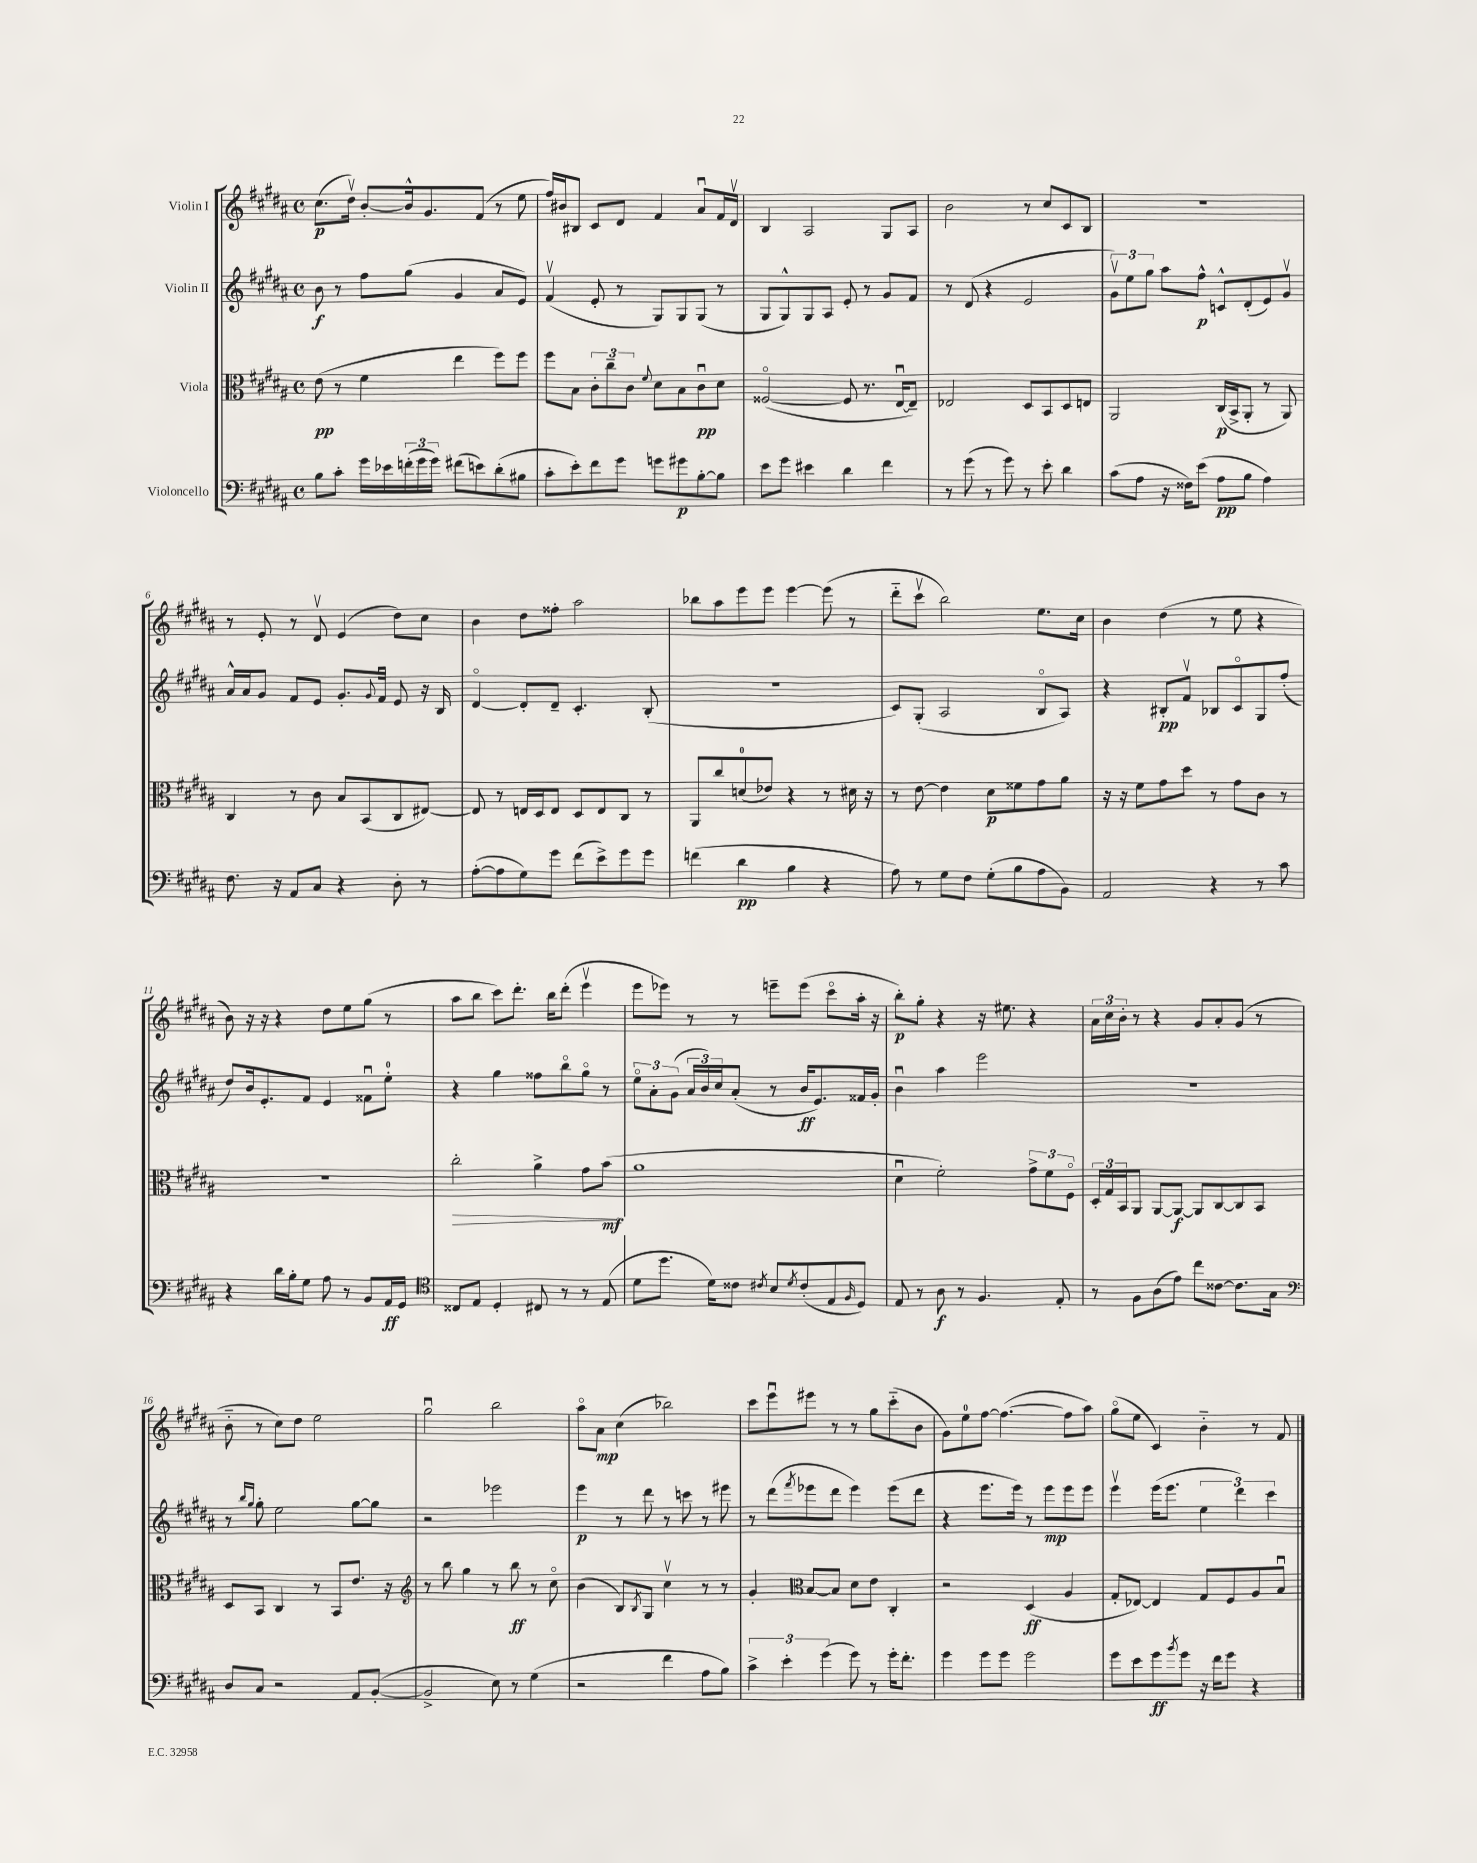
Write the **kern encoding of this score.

**kern	**kern	**kern	**kern
*staff4	*staff3	*staff2	*staff1
*clefF4	*clefC3	*clefG2	*clefG2
*k[f#c#g#d#a#]	*k[f#c#g#d#a#]	*k[f#c#g#d#a#]	*k[f#c#g#d#a#]
*M4/4	*M4/4	*M4/4	*M4/4
*met(c)	*met(c)	*met(c)	*met(c)
8B	(8e	8b	(8.cc#
8c#'	8r	8r	.
.	.	.	16dd#v)
16g#	4f#	8ff#	[8b'
16e-	.	.	.
(24f'	.	(8gg#	16b^^]
24g#	.	.	.
.	.	.	8.g#
24g#)	.	.	.
(8f#	4ee	4g#	.
8e)	.	.	(8f#
(8d#'	8ff#)	8a#	8r
8B#	8ff#	8e)	8ee
=	=	=	=
8c#'	8ff#	(4f#v	16ff#)
.	.	.	16b#
8e')	8B	.	8B#
8f#	12c#'	8e'	8c#
.	12cc#~	.	.
8g#	.	8r	8d#
.	12c#	.	.
.	8qqf#	.	.
8g	8d#	8G#)	4f#
8g#	8B	8G#	.
[8B'	8c#u	(8G#	8a#u
8B]	8d#	8r	16f#
.	.	.	16d#v
=	=	=	=
8e	([2F##o	8G#	4B
8g#	.	8G#^^)	.
4e#	.	8G#	2A#
.	.	8A#	.
4d#	8F##]	8e'	.
.	8.r	8r	.
4f#	.	8g#	8G#
.	[16Eu	.	.
.	8E~])	8f#	8A#
=	=	=	=
8r	2E-	8r	2b
(8g#	.	(8d#	.
8r	.	4r	.
8g#)	.	.	.
8r	8D#	2e	8r
8e'	8BB	.	8cc#
4d#	8D#	.	8c#
.	8E	.	8B
=	=	=	=
(8c#	2AA#	12g#v)	1r
.	.	12ee	.
8A#	.	.	.
.	.	12gg#	.
16r	.	8aa#	.
16F##)	.	.	.
(8e	.	8ff#^^	.
8A#	(16C#	8c^^	.
.	16BB^	.	.
8B	8AA#'	(8d#'	.
4A#)	8r	8e)	.
.	8AA#)	8g#v	.
=	=	=	=
8.F#	4C#	16a#^^	8r
.	.	16a#	.
.	.	8g#	8e'
16r	.	.	.
8AA#	8r	8f#	8r
8C#	8c#	8e	8d#v
4r	8B	8.g#'	(4e
.	(8BB	.	.
.	.	8qqg#	.
.	.	16f#u	.
8D#'	8C#	8e	8dd#)
8r	[8E#)	16r	8cc#
.	.	16B	.
=	=	=	=
([8A#'	8E#]	[4d#o	4b
8A#]	8r	.	.
8G#)	16E	8d#']	8dd#
.	16D#	.	.
8g#	8E	8d#~	8ff##'
(8f#	8D#	4.c#'	2aa#
8e^)	8E	.	.
8g#	8C#	.	.
8g#	8r	(8B'	.
=	=	=	=
(4f	8AA#	1r	8bb-
.	8cc#	.	8aa#
4d#	(8d	.	8eee
.	8e-)	.	8eee
4B	4r	.	[4eee
4r	8r	.	(8eee]
.	16d#	.	8r
.	16r	.	.
=	=	=	=
8A#)	8r	8c#)	8ddd#'~
8r	[8e	(8G#'	8ccc#v
8G#	4e]	2A#	2bb)
8F#	.	.	.
(8G#'	8d#	.	.
8B	8f##	.	.
8A#	8g#	8Bo	8.ee
8BB)	8a#	8A#)	.
.	.	.	16cc#
=	=	=	=
2AA#	16r	4r	4b
.	16r	.	.
.	8f#	.	.
.	8g#	8B#'	(4dd#
.	8dd#	8f#v	.
4r	8r	8B-	8r
.	8g#	8c#o	8ee
8r	8c#	8G#	4r
8c#	8r	(8ff#'	.
=	=	=	=
4r	1r	8dd#)	8b)
.	.	16b	16r
.	.	8.e'	16r
16d#	.	.	4r
16B'	.	.	.
8G#	.	8f#	.
8A#	.	4e	8dd#
8r	.	.	8ee
8BB	.	8f##u	(8gg#
16AA#	.	8ee'	8r
16GG#	.	.	.
=	=	=	=
*clefC4	*	*	*
8C##	2cc#'	4r	8aa#
8E	.	.	8bb
4D#'	.	4gg#	8ccc#)
.	.	.	8.ddd#'
8C#	4a#^	8ff##	.
.	.	.	16bb
8r	.	8bbo	(8ddd#'
8r	8g#	8gg#o	4eeev
(8E	(8b	8r	.
=	=	=	=
8d#	1a#	12eeo	8eee
.	.	12a#'	.
8.dd#	.	.	8eee-)
.	.	(12g#	.
.	.	24a#	8r
.	.	24b)	.
16d#)	.	.	.
.	.	24cc#	.
8c##	.	(8a#'	8r
8qc#	.	.	.
8B	.	8r	8eee~
8qd#	.	.	.
(8c#'	.	16b	(8eee
.	.	8.e)	.
8E	.	.	8ccc#o
16qqF#	.	.	.
8D#)	.	16f##	16aa#'
.	.	16g#'	16r
=	=	=	=
8E	4d#u	4bu	8bb')
8r	.	.	8gg#'
8A#	2f#')	4aa#	4r
8r	.	.	.
4.F#	.	2eee	16r
.	.	.	8.ee#
.	12g#^	.	4r
.	12f#	.	.
8E'	.	.	.
.	12F#o	.	.
=	=	=	=
8r	24D#'	1r	24a#
.	24G#	.	24cc#
.	24BB	.	24b'
8F#	8AA#	.	8r
(8A#	[8AA#	.	4r
8e)	8AA#_	.	.
8cc#	8AA#]	.	8g#
[8c##	[8C#	.	8a#'
8.c##]	8C#]	.	(8g#
.	8BB	.	8r
16G#	.	.	.
=	=	=	=
*clefF4	*	*	*
8D#	8D#	8r	8b'~
.	.	16qqbb	.
.	.	16qqgg#	.
8C#	8BB	8gg#'	8r
2r	4C#	2ee	8cc#)
.	.	.	8dd#
.	8r	.	2ee
.	8BB	.	.
8AA#	8.e	[8gg#	.
([8BB'	.	8gg#]	.
.	16r	.	.
=	=	=	=
*	*clefG2	*	*
2BB^]	8r	2r	2gg#u
.	8bb	.	.
.	4gg#	.	.
8E)	8r	2eee-	2bb
8r	8bb	.	.
(4G#	8r	.	.
.	8cc#o	.	.
=	=	=	=
2r	(4b	4eee	8aa#o
.	.	.	8a#
.	8B)	8r	(4cc#
.	8qB	.	.
.	8G#	8ddd#	.
4f#	4cc#v	8r	2bb-)
.	.	8ccc	.
8A#	8r	8r	.
8B)	8r	8eee#	.
=	=	=	=
6c#^	4g#'	8r	8ccc#
.	.	(8ddd#	8eeeu
6e'	.	.	.
*	*clefC3	*	*
.	.	8qfff#	.
.	[8B	8eee-	8eee#
(6g#	.	.	.
.	8B]	8ddd#	8r
8g#)	8d#	4eee-)	8r
8r	8e	.	8gg#
16g#'	4C#'	(8eee-	(8ccc#'~
8.f#'	.	.	.
.	.	8ddd#	8b
=	=	=	=
4g#	2r	4r	8g#)
.	.	.	8ee
8g#	.	8.eee	[8ff#
8g#	.	.	(4.ff#_
.	.	16eee)	.
2g#	(4D#	8r	.
.	.	8eee	.
.	4A#	8eee	8ff#]
.	.	8eee	8aa#)
=	=	=	=
8g#	8G#'	4eeev	(8gg#o
8e	[8E-)	.	8ee
8g#	4E-]	(16eee	4c#)
.	.	8.eee	.
8qb	.	.	.
8g#	.	.	.
16r	8G#	6ee	4b'~
16f#	.	.	.
8g#	8F#	.	.
.	.	6ddd#)	.
4r	8A#	.	8r
.	.	6ccc#	.
.	8Bu	.	8f#
==	==	==	==
*-	*-	*-	*-
